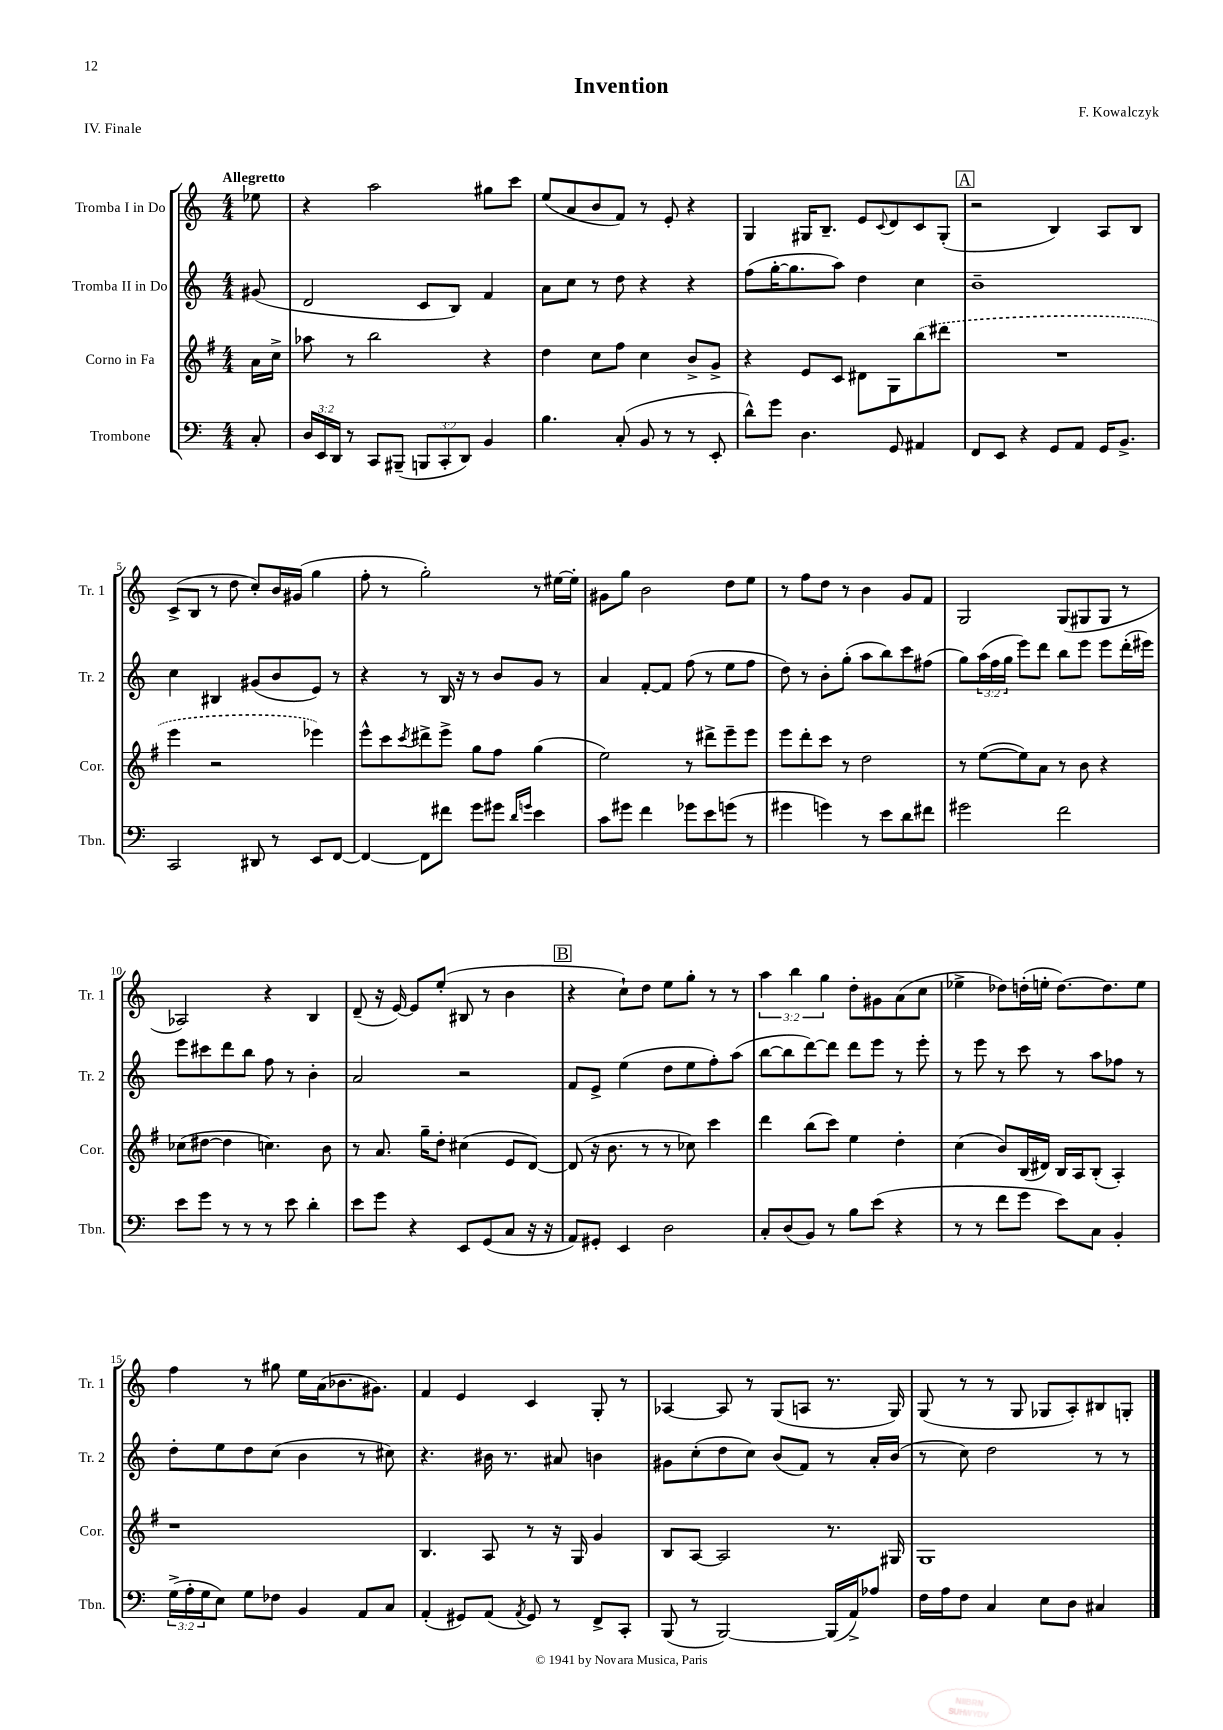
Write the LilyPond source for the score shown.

\header { title = "Invention" composer = "F. Kowalczyk" piece = "IV. Finale" }
<<
\new StaffGroup <<
\new Staff = "s0" \with { instrumentName = "Tromba I in Do" shortInstrumentName = "Tr. 1" } {
    \clef treble \key c \major \numericTimeSignature \time 4/4 \override Staff.TupletNumber.text = #tuplet-number::calc-fraction-text \partial 8 \tempo "Allegretto"
    ees''8 |
    r4 a''2 gis''8 c'''8 |
    e''8( a'8 b'8 f'8) r8 e'8-. r4 |
    g4 gis16 b8.-- e'8 \appoggiatura { c'8 } d'8 c'8 gis8-.( |
    \mark \markup { \box "A" } r2 b4) a8 b8 |
    c'8->( b8 r8 d''8 c''8-.) b'16 gis'16( g''4 |
    f''8-. r8 g''2-.) r8 eis''16~ eis''16-. |
    gis'8 g''8 b'2 d''8 e''8 |
    r8 f''8 d''8 r8 b'4 g'8 f'8 |
    g2 g8( gis8 gis8 r8 |
    aes2) r4 b4 |
    d'8--( r16 e'16~) e'8 e''8-.( bis8 r8 b'4 |
    \mark \markup { \box "B" } r4 c''8-!) d''8 e''8 g''8-. r8 r8 |
    \tuplet 3/2 { a''4 b''4 g''4 } d''8-. gis'8 a'8( c''8 |
    ees''4-> des''8) d''16-.( e''16-. d''8.~) d''8. e''8 |
    f''4 r8 gis''8 e''16 a'16( bes'8. gis'8.) |
    f'4 e'4 c'4 g8-. r8 |
    aes4~ aes8 r8 g8( a8 r8. g16) |
    g8( r8 r8 g8 ges8 a8-.) bis8 g8-. \bar "|." |
}
\new Staff = "s1" \with { instrumentName = "Tromba II in Do" shortInstrumentName = "Tr. 2" } {
    \clef treble \key c \major \numericTimeSignature \time 4/4 \override Staff.TupletNumber.text = #tuplet-number::calc-fraction-text \partial 8
    gis'8( |
    d'2 c'8 b8) f'4 |
    a'8 c''8 r8 d''8 r4 r4 |
    f''8( g''16~-. g''8. a''8) d''4 c''4 |
    \mark \markup { \box "A" } b'1-- |
    c''4 bis4 gis'8( b'8 e'8) r8 |
    r4 r8 b16 r16 r8 b'8 g'8 r8 |
    a'4 f'8~-. f'8 f''8( r8 e''8 f''8 |
    d''8) r8 b'8-. g''8-.( a''8 b''8) c'''8 fis''8( |
    g''8) \tuplet 3/2 { a''16( f''16 g''16 } e'''8) d'''8 b''8 e'''8 e'''8 d'''16-.( eis'''16) |
    e'''8 cis'''8 d'''8 b''8 f''8 r8 b'4-. |
    a'2 r2 |
    \mark \markup { \box "B" } f'8 e'8-> e''4( d''8 e''8 f''8-.) a''8( |
    b''8~ b''8 d'''8~) d'''8 d'''8 e'''8 r8 e'''8-. |
    r8 e'''8 r8 c'''8 r8 a''8 fes''8 r8 |
    d''8-. e''8 d''8 c''8( b'4 r8 cis''8) |
    r4. bis'16 r8. ais'8 b'4 |
    gis'8 c''8-.( d''8 c''8) b'8( f'8) r8 a'16-. b'16( |
    r8 c''8) d''2 r8 r8 \bar "|." |
}
\new Staff = "s2" \with { instrumentName = "Corno in Fa" shortInstrumentName = "Cor." } {
    \clef treble \key g \major \numericTimeSignature \time 4/4 \partial 8
    a'16 c''16-> |
    aes''8 r8 b''2 r4 |
    d''4 c''8 fis''8 c''4 b'8-> g'8-> |
    r4 e'8 c'8 dis'8 g8 \once \slurDashed b''8( dis'''8 |
    \mark \markup { \box "A" } R1 |
    e'''4 r2 ees'''4) |
    e'''8-^ c'''8 \acciaccatura { c'''8 } dis'''8-> e'''8-> g''8 fis''8 g''4( |
    e''2) r8 dis'''8-> e'''8-- e'''8 |
    e'''8 d'''8-. c'''8 r8 d''2 |
    r8 e''8~( e''8) a'8 r8 b'8 r4 |
    ces''8( dis''8~ dis''4 c''4.) b'8 |
    r8 a'8. g''16-- d''8-. cis''4( e'8 d'8~) |
    \mark \markup { \box "B" } d'8( r16 b'8. r8 r8 ces''8) c'''4 |
    d'''4 b''8( c'''8) e''4 d''4-. |
    c''4( b'8) b16( dis'16) b16 a16 b8-.( a4-.) |
    r1 |
    b4. a8 r8 r16 g16 g'4 |
    b8 a8~ a2 r8. gis16 |
    g1 \bar "|." |
}
\new Staff = "s3" \with { instrumentName = "Trombone" shortInstrumentName = "Tbn." } {
    \clef bass \key c \major \numericTimeSignature \time 4/4 \override Staff.TupletNumber.text = #tuplet-number::calc-fraction-text \partial 8
    c8-. |
    \tuplet 3/2 { d16 e,16 d,16 } r8 c,8 bis,,8--( \tuplet 3/2 { b,,8 c,8-. d,8) } b,4 |
    b4. c8-.( b,8 r8 r8 e,8-. |
    d'8-^) g'8 d4. g,8 ais,4 |
    \mark \markup { \box "A" } f,8 e,8 r4 g,8 a,8 g,16 b,8.-> |
    c,2 dis,8 r8 e,8 f,8~ |
    f,4~ f,8 fis'8 g'8 gis'8 \grace { d'16 g'16 } e'4 |
    c'8 gis'8 f'4 ges'8 e'8 g'8( r8 |
    gis'4 g'4) r8 e'8 d'8 fis'8 |
    gis'2 f'2 |
    e'8 g'8 r8 r8 r8 e'8 d'4-. |
    e'8 g'8 r4 e,8 g,8( c8 r16 r16 |
    \mark \markup { \box "B" } a,8) gis,8-. e,4 d2 |
    c8-. d8( b,8) r8 b8 e'8( r4 |
    r8 r8 f'8 g'8 e'8) c8 b,4-. |
    \tuplet 3/2 { g16->( a16-. g16 } e8) g8 fes8 b,4 a,8 c8 |
    a,4-.( gis,8) a,8( \acciaccatura { a,8 } gis,8) r8 f,8-> c,8-. |
    b,,8( r8 b,,2~) b,,16( a,16->) aes8 |
    f16 a16 f8 c4 e8 d8 cis4 \bar "|." |
}
>>
>>
